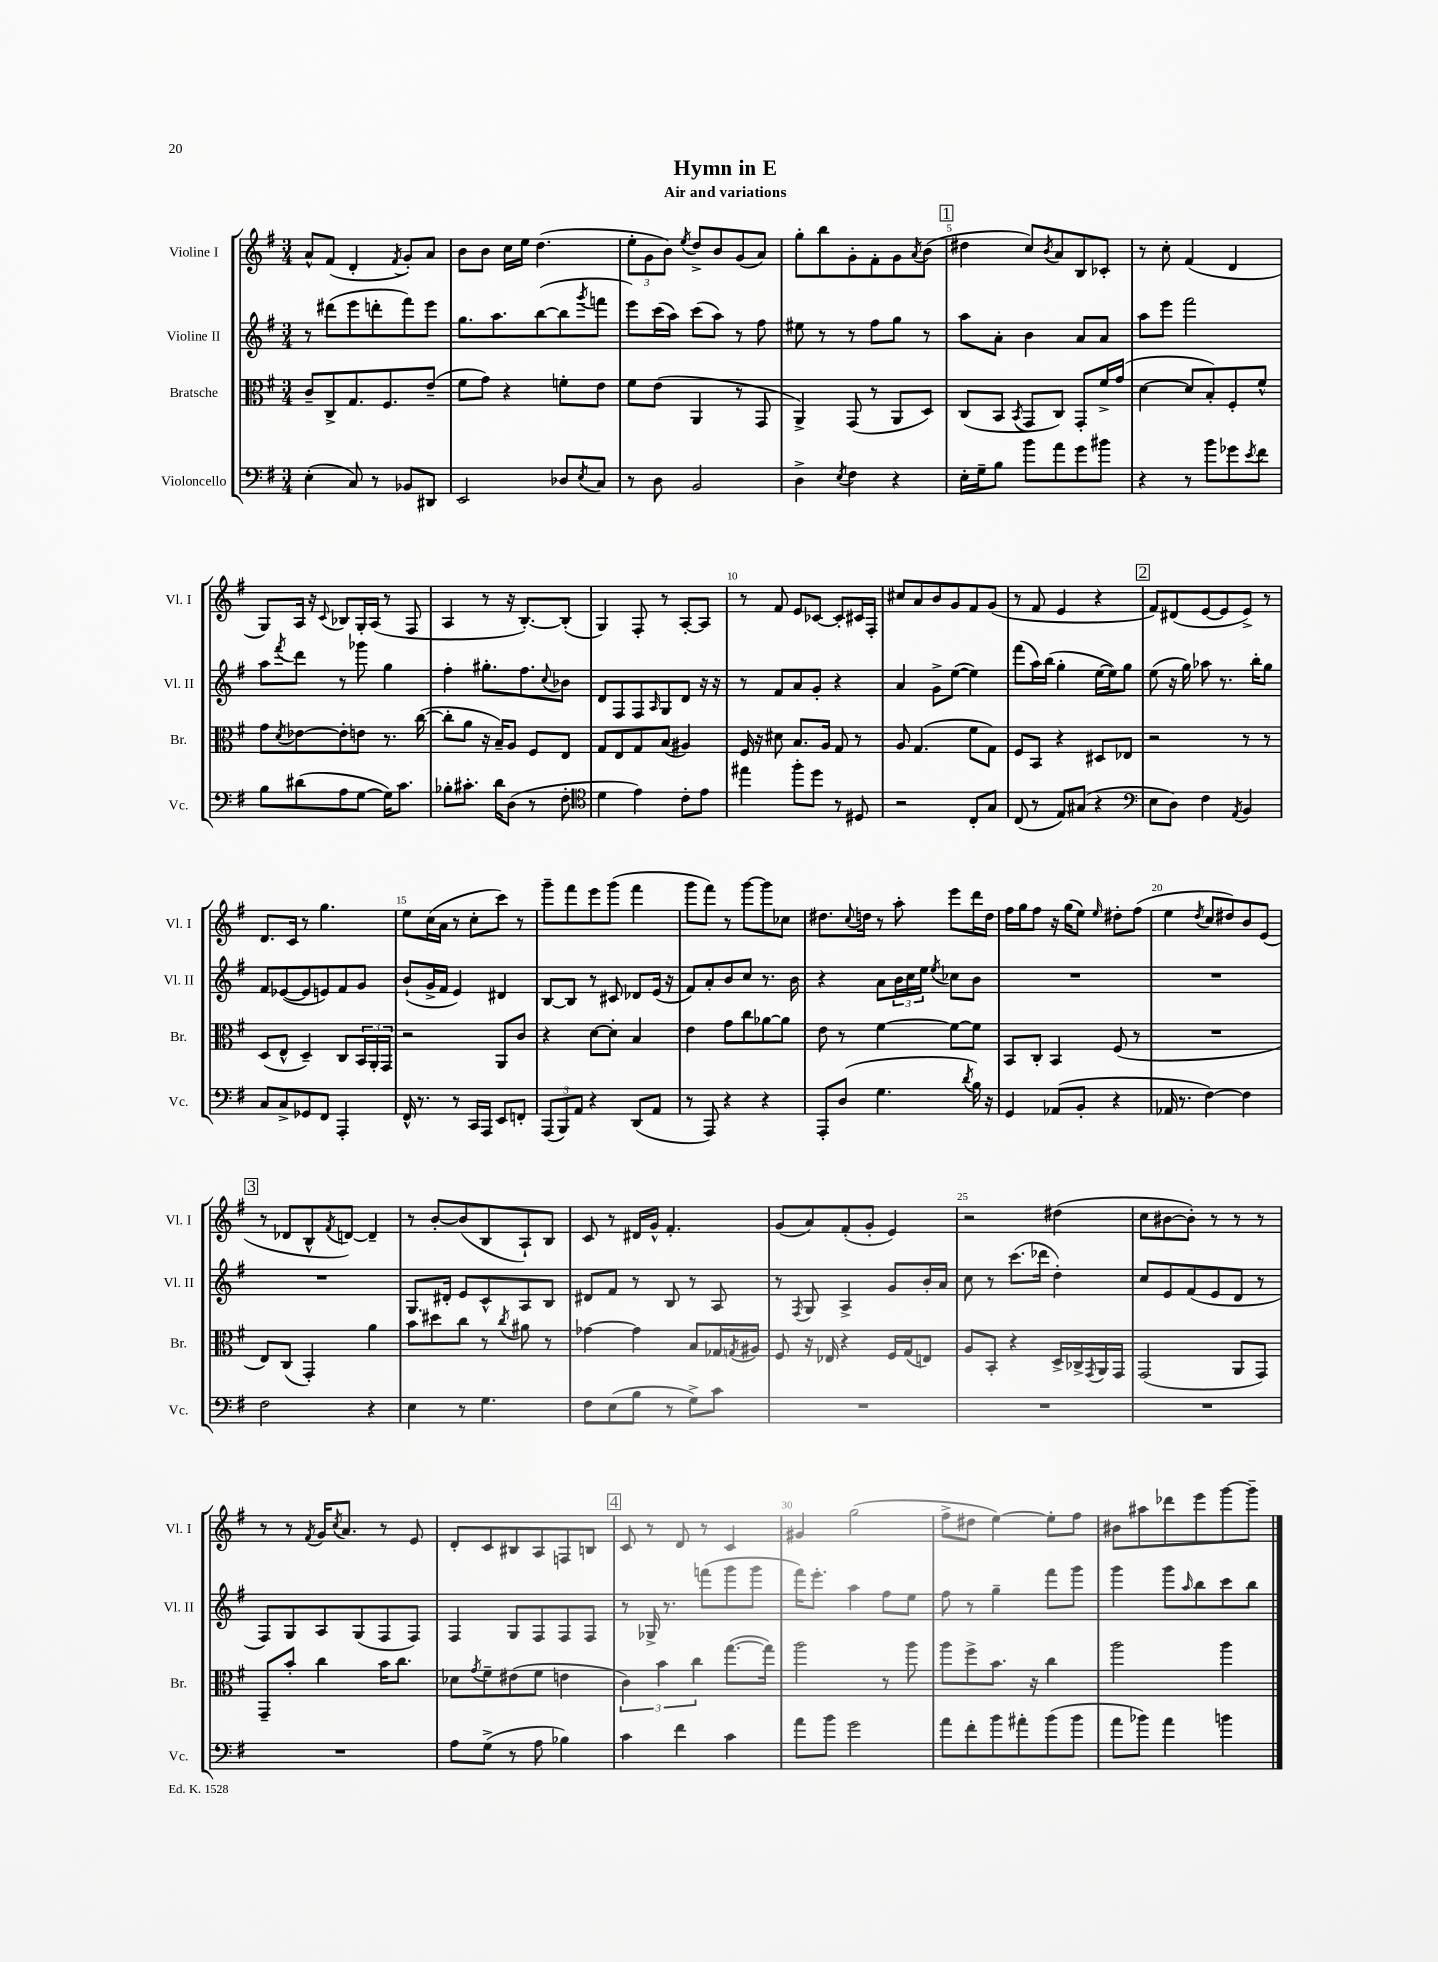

**kern	**kern	**kern	**kern
*staff4	*staff3	*staff2	*staff1
*clefF4	*clefC3	*clefG2	*clefG2
*k[f#]	*k[f#]	*k[f#]	*k[f#]
*M3/4	*M3/4	*M3/4	*M3/4
(4E'	8c~	8r	8a^^
.	8C^	(8ddd#	(8f#
8C)	8.G	8eee	4d'
8r	.	8ddd'	.
.	8.F#	.	.
.	.	.	8qf#
8BB-	.	8fff#)	8g')
8DD#	(8e~	8eee	8a
=	=	=	=
2EE	8f#	8.gg	8b
.	8g)	.	8b
.	.	8.aa	.
.	4r	.	16cc
.	.	.	16ee
.	.	([8bb	(4.dd
8D-	8f'	8bb]	.
8qE	.	8qggg	.
8C	8e	8fff	.
=	=	=	=
8r	8f#	8eee)	12ee'
.	.	.	12g
8D	(8e	(16ccc	.
.	.	.	12b)
.	.	16aa)	.
.	.	.	8qee
2BB	4AA	(8ccc	8dd^
.	.	8aa)	8b
.	8r	8r	(8g
.	8GG	8ff#	8a)
=	=	=	=
4D^	4AA^)	8ee#	8gg'
.	.	8r	8bb
8qE	.	.	.
4F#	(8GG	8r	8g'
.	8r	8ff#	8f#'
4r	8AA	8gg	8g
.	.	.	8qa
.	8D)	8r	(8b
=	=	=	=
16E'	(8C	8aa	4dd#
16G~	.	.	.
8B	8BB	8a'	.
.	8qBB	.	.
8b	8GG	4b	8cc)
.	.	.	8qb
8a	8C)	.	8a
8g	8GG'	8a	8B
8b#	16f#^	8a	8c-'
.	(16g	.	.
=	=	=	=
4r	[4d	8aa	8r
.	.	8eee	8cc'
8r	8d]	2fff#	(4f#
8b	8B')	.	.
8g-	8F#'	.	4d
8qe	.	.	.
8f#	8f#^^	.	.
=	=	=	=
8B	8g	8aa	8G)
.	8qd	8qfff#	.
(8d#	[8e-	8ddd	16A
.	.	.	16r
.	.	.	8qqc
8A	8e-']	8r	8B-
[8G	8e	8ggg-	16G'
.	.	.	(16A
16G])	8.r	4gg	8r
8.c	.	.	.
.	.	.	8F#
.	([16cc	.	.
=	=	=	=
8B-'	8cc']	4ff#'	4A
8.c#'	8a	.	.
.	16r	8.gg#'	8r
16d	16B~)	.	.
(8D	8A	.	16r
.	.	8.ff#	[8.B')
8r	8F#	.	.
.	.	8qqcc	.
8F#'	8E	8b-	(8B']
=	=	=	=
*clefC4	*	*	*
4d	8G	8d	4G)
.	8E	8F#	.
4e)	8G	8F#	8F#'
.	.	16qqA	.
.	(8B	8G	8r
8c'	4A#)	8d	[8A'
8e	.	16r	8A]
.	.	16r	.
=	=	=	=
4ee#	16F#	8r	8r
.	16r	.	.
.	8d#	8f#	8f#
8ff#'	8.B	8a	8e
8dd	.	8g'	[8c-
.	16A	.	.
8r	8G	4r	8c-']
8D#	8r	.	16c#
.	.	.	16F#'
=	=	=	=
2r	8A	4a	8cc#
.	(4.G	.	8a
.	.	8g^	8b
.	.	([8ee	8g
8C'	8f#	4ee])	8f#
8G	8G)	.	(8g
=	=	=	=
(8C	8F#	(8fff#	8r
8r	8BB	16aa)	8f#
.	.	(16bb	.
8E)	4r	4gg'	4e
(8G#	.	.	.
4r	8D#	[16ee	4r
.	.	16ee])	.
.	8E-	8gg	.
=	=	=	=
*clefF4	*	*	*
8E	2r	(8ee	8f#)
8D)	.	16r	(8d#
.	.	16gg)	.
4F#	.	8aa-	[8e
.	.	8.r	8e]
8qAA	.	.	.
4BB	8r	.	8e^)
.	.	16bb'	.
.	8r	8gg	8r
=	=	=	=
8C	(8D	8f#	8.d
8C^	8E^^	([8e-	.
.	.	.	16c
8GG-	4D~)	8e-]	8r
8FF#	.	8e)	4.gg
4AAA'	8C	8f#	.
.	24BB	8g	.
.	24AA'	.	.
.	24GG	.	.
=	=	=	=
16FF#^^	2r	(8b`	8ee
8.r	.	.	.
.	.	16g^	(16cc
.	.	16f#	16a
8r	.	4e)	8r
16CC	.	.	8cc'
16AAA	.	.	.
8EE	8AA	4d#	8ccc)
8FF'	8c	.	8r
=	=	=	=
(12AAA	4r	[8B	8ggg~
12BBB)	.	.	.
.	.	8B]	8fff#
12AA	.	.	.
4r	[8d	8r	8eee
.	8d']	8c#	(8ggg
(8DD	4B	8d-	4fff#
8AA	.	(16e	.
.	.	16r	.
=	=	=	=
8r	4e	8f#)	8ggg
8AAA)	.	8a'	8fff#)
4r	8g	8b	8r
.	8cc	8cc	[8ggg
4r	[8a-	8.r	8ggg]
.	8a-]	.	8cc-
.	.	16b	.
=	=	=	=
8AAA'	8e	4r	8.dd#
(8D	8r	.	.
.	.	.	8qqcc
.	.	.	16dd
4.G	[4f#	8a	8r
.	.	24b	8aa'
.	.	24cc	.
.	.	24ee	.
.	.	8qee	.
.	8f#_	8cc-	8eee
8qd	.	.	.
16B)	8f#]	8b	16ddd
16r	.	.	16dd
=	=	=	=
4GG	8BB	2.r	16ff#
.	.	.	16gg
.	8C'	.	8ff#
(8AA-	4BB	.	16r
.	.	.	(16gg
8BB'	.	.	8ee)
.	.	.	16qqee
4r	(8F#	.	8dd#'
.	8r	.	(8ff#
=	=	=	=
16AA-	2.r	2.r	4ee
8.r	.	.	.
.	.	.	8qdd
[4F#)	.	.	8cc
.	.	.	8dd#)
4F#]	.	.	8b
.	.	.	(8e
=	=	=	=
2F#	8E)	2.r	8r
.	(8C	.	8d-
.	4GG')	.	8B^^
.	.	.	8qf#
.	.	.	[8d)
4r	4a	.	4d~]
=	=	=	=
4E	8b	8.G	8r
.	8dd#	.	[8b'
.	.	16d#'	.
8r	8cc	8e	(8b]
4.G	8r	8c^^	8B
.	8qcc	.	.
.	8a#	8A	8A`)
.	8r	8B	8B
=	=	=	=
8F#	[4g-	8d#	8c
(8E	.	8f#	8r
8B	4g-]	8r	16d#
.	.	.	16g^^
8r	.	8B	4.f#'
8G^)	8B	8r	.
8c	16G-	8A	.
.	8qG	.	.
.	16A#	.	.
=	=	=	=
2.r	8F#	8r	(8g
.	.	8qF#	.
.	16r	8G	8a)
.	16E-	.	.
.	4r	4A^	(8f#'
.	.	.	8g'
.	16F#	8g	4e)
.	(16G	.	.
.	8E)	16b'	.
.	.	16a	.
=	=	=	=
2.r	8A	8cc	2r
.	8BB'	8r	.
.	4r	(8.ccc	.
.	.	16ddd-	.
.	16D^	4dd')	(4dd#
.	16C-^	.	.
.	8qGG	.	.
.	16AA	.	.
.	16GG	.	.
=	=	=	=
2.r	(2GG	8cc	8cc
.	.	8e	[8b#
.	.	(8f#	8b#'])
.	.	8e	8r
.	8AA	8d	8r
.	8GG)	8r	8r
=	=	=	=
2.r	8GG~	8F#)	8r
.	8b'	8G	8r
.	.	.	8qf#
.	4cc	8A	16g
.	.	.	8qcc
.	.	.	8.a
.	.	(8G	.
.	16b	8F#	8r
.	8.cc	.	.
.	.	8F#)	8e
=	=	=	=
8A	8d-	4F#	8d'
.	8qg	.	.
(8G^	8f#~	.	8c
8r	(8e#	8G	8B#
8A	8f#	8F#	8A
4B-)	4e	8F#	8F
.	.	8F#	8B
=	=	=	=
4c	6c)	8r	8c
.	.	16G-^	8r
.	6b	.	.
.	.	8.r	.
4f#	.	.	8d
.	6cc	.	.
.	.	(8fff	8r
4c	([8.gg	8ggg	4c
.	.	8ggg	.
.	16gg])	.	.
=	=	=	=
8a	2aa	16fff#)	4g#
.	.	8.eee'	.
8b	.	.	.
2g	.	4aa	(2gg
.	8r	8ff#	.
.	8aa	8ee	.
=	=	=	=
8a	8aa	8ff#	8ff#^
8f#'	8ff#^	8r	8dd#
8b	8.b	4gg~	[4ee)
8a#'	.	.	.
.	16r	.	.
(8b	4cc	8fff#	8ee']
8b	.	8ggg	8ff#
=	=	=	=
8a	2aa	4ggg	8b#
8b-)	.	.	8aa#
4a	.	8ggg	8ddd-
.	.	16qqaa	.
.	.	8bb	8eee
4b	4aa	8ccc	[8ggg
.	.	8bb	8ggg~]
==	==	==	==
*-	*-	*-	*-
